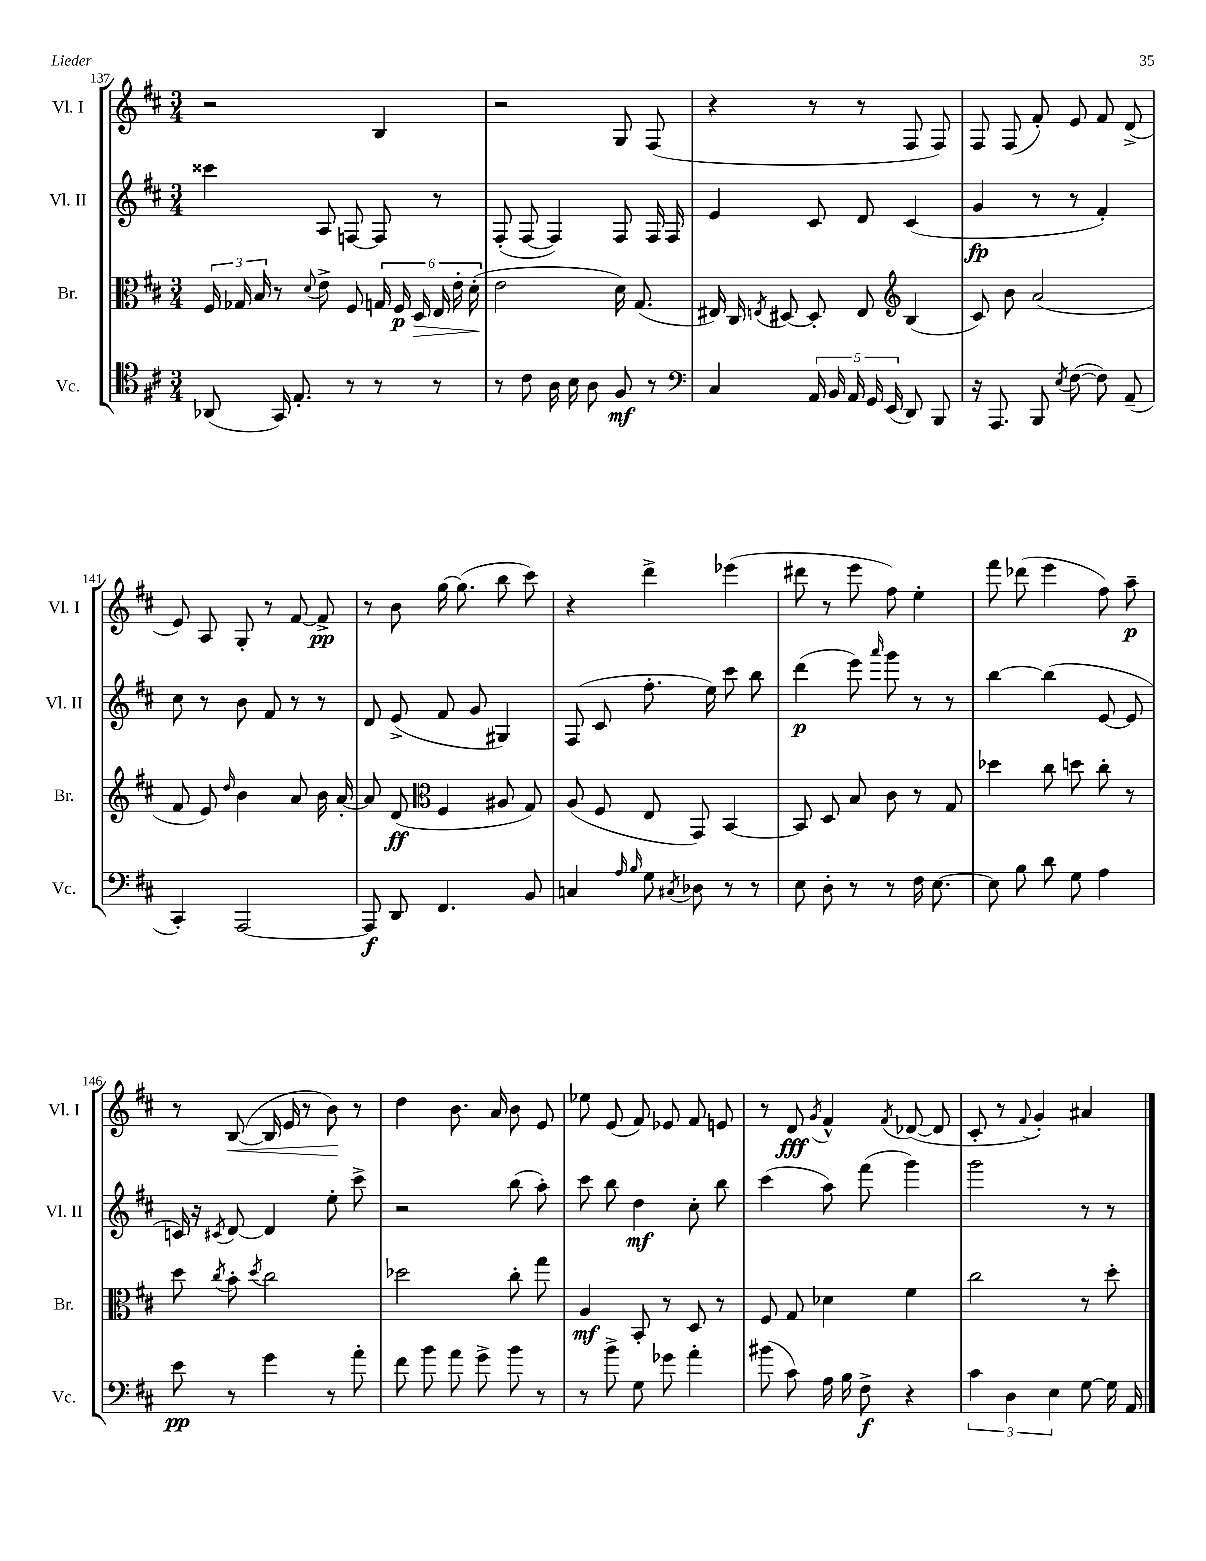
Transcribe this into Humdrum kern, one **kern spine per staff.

**kern	**kern	**kern	**kern
*staff4	*staff3	*staff2	*staff1
*clefC4	*clefC3	*clefG2	*clefG2
*k[f#c#]	*k[f#c#]	*k[f#c#]	*k[f#c#]
*M3/4	*M3/4	*M3/4	*M3/4
(8AA-/	24F#/	4ccc##\	2r
.	24G-/	.	.
.	24B/	.	.
16GG/)	8r	.	.
8.E'/	.	.	.
.	8qqd/	.	.
.	8e^\	8A/	.
8r	8F#/	[8F/	.
8r	24G/	8F/]	4B/
.	24F#/	.	.
.	24D/	.	.
8r	24E/	8r	.
.	24e'\	.	.
.	(24d'\	.	.
=	=	=	=
8r	2e\	(8F#'/	2r
8c#\	.	[8F#/	.
16A\	.	4F#/])	.
16B\	.	.	.
8A\	.	.	.
8F#/	16d\)	8F#/	8G/
.	(8.G/	.	.
8r	.	16F#/	(8F#/
.	.	16F#/	.
=	=	=	=
*clefF4	*	*	*
4C#/	16E#/)	4e/	4r
.	16C#/	.	.
.	8qE/	.	.
.	[8D#/	.	.
20AA/	8D#'/]	8c#/	8r
20BB/	.	.	.
20AA/	.	.	.
.	8E/	8d/	8r
20GG/	.	.	.
(20EE/	.	.	.
*	*clefG2	*	*
8DD/)	(4B/	(4c#/	8F#/
8BBB/	.	.	8F#/)
=	=	=	=
16r	8c#/)	4g/	8F#/
8.AAA/	.	.	.
.	8b\	.	(8F#/
8BBB/	(2a/	8r	8f#'/)
8qE/	.	.	.
([8F#\	.	8r	8e/
8F#\])	.	4f#'/)	8f#/
(8AA~/	.	.	(8d^/
=	=	=	=
4CC#'/)	8f#/	8cc#\	8e/)
.	8e/)	8r	8A/
.	16qqdd/	.	.
[2AAA/	4b\	8b\	8G'/
.	.	8f#/	8r
.	8a/	8r	[8f#/
.	16b\	8r	8f#^/]
.	[16a'/	.	.
=	=	=	=
8AAA/]	8a/]	8d/	8r
8DD/	(8d/	(8e^/	8b\
*	*clefC3	*	*
4.FF#/	4F#/	8f#/	[16gg\
.	.	.	(8.gg\]
.	.	8g/	.
.	8A#/	4G#/)	8bb\
8BB/	8G/)	.	8ccc#\)
=	=	=	=
4C/	(8A/	(8F#/	4r
.	8F#/	8c#/	.
16qqA/	.	.	.
16qqB/	.	.	.
8G\	8E/	8.ff#'\	4ddd^\
8qC#/	.	.	.
8D-\	8GG/)	.	.
.	.	16ee\)	.
8r	[4BB/	8ccc#\	(4eee-\
8r	.	8bb\	.
=	=	=	=
8E\	8BB/]	(4ddd\	8ddd#\
8D'\	8D/	.	8r
8r	8B/	8eee\)	8eee\
.	.	16qqaaa/	.
8r	8c#\	8ggg\	8ff#\)
16F#\	8r	8r	4ee'\
[8.E\	.	.	.
.	8G/	8r	.
=	=	=	=
8E\]	4dd-\	[4bb\	8fff#\
8B\	.	.	(8ddd-\
8d\	8cc#\	(4bb\]	4eee\
8G\	8dd\	.	.
4A\	8cc#'\	[8e/	8ff#\)
.	8r	8e/]	8aa~\
=	=	=	=
8e\	8dd\	16c/)	8r
.	.	16r	.
.	8qcc#/	8qc#/	.
8r	8b'\	[8d/	([8B/
.	8qdd/	.	.
4g\	2cc#\	4d/]	16B/]
.	.	.	16e/
.	.	.	8r
8r	.	8ee'\	8b\)
8a'\	.	8ccc#^\	8r
=	=	=	=
8f#\	2dd-\	2r	4dd\
8b\	.	.	.
8a\	.	.	8.b\
8g^\	.	.	.
.	.	.	16a/
8b\	8cc#'\	(8bb\	8b\
8r	8gg\	8aa'\)	8e/
=	=	=	=
8r	4A/	8ccc#\	8ee-\
8b^\	.	8bb\	(8e/
8G\	8BB'/	4dd\	8f#/)
8g-\	8r	.	8e-/
4a'\	8D/	8cc#'\	8f#/
.	8r	8bb\	8e/
=	=	=	=
(8b#\	8F#/	(4ccc#\	8r
8c#\)	8G/	.	8d/
.	.	.	8qg/
16A\	4d-\	8aa\)	4f#^^/
16B\	.	.	.
8F#^\	.	(8fff#\	.
.	.	.	8qf#/
4r	4f#\	4ggg\)	([8d-/
.	.	.	8d-/]
=	=	=	=
6c#\	2cc#\	2ggg\	8c#'/
.	.	.	8r
6D\	.	.	.
.	.	.	8qqf#/
.	.	.	4g'/)
6E\	.	.	.
[8G\	8r	8r	4a#/
16G\]	8dd'\	8r	.
16AA/	.	.	.
==	==	==	==
*-	*-	*-	*-
